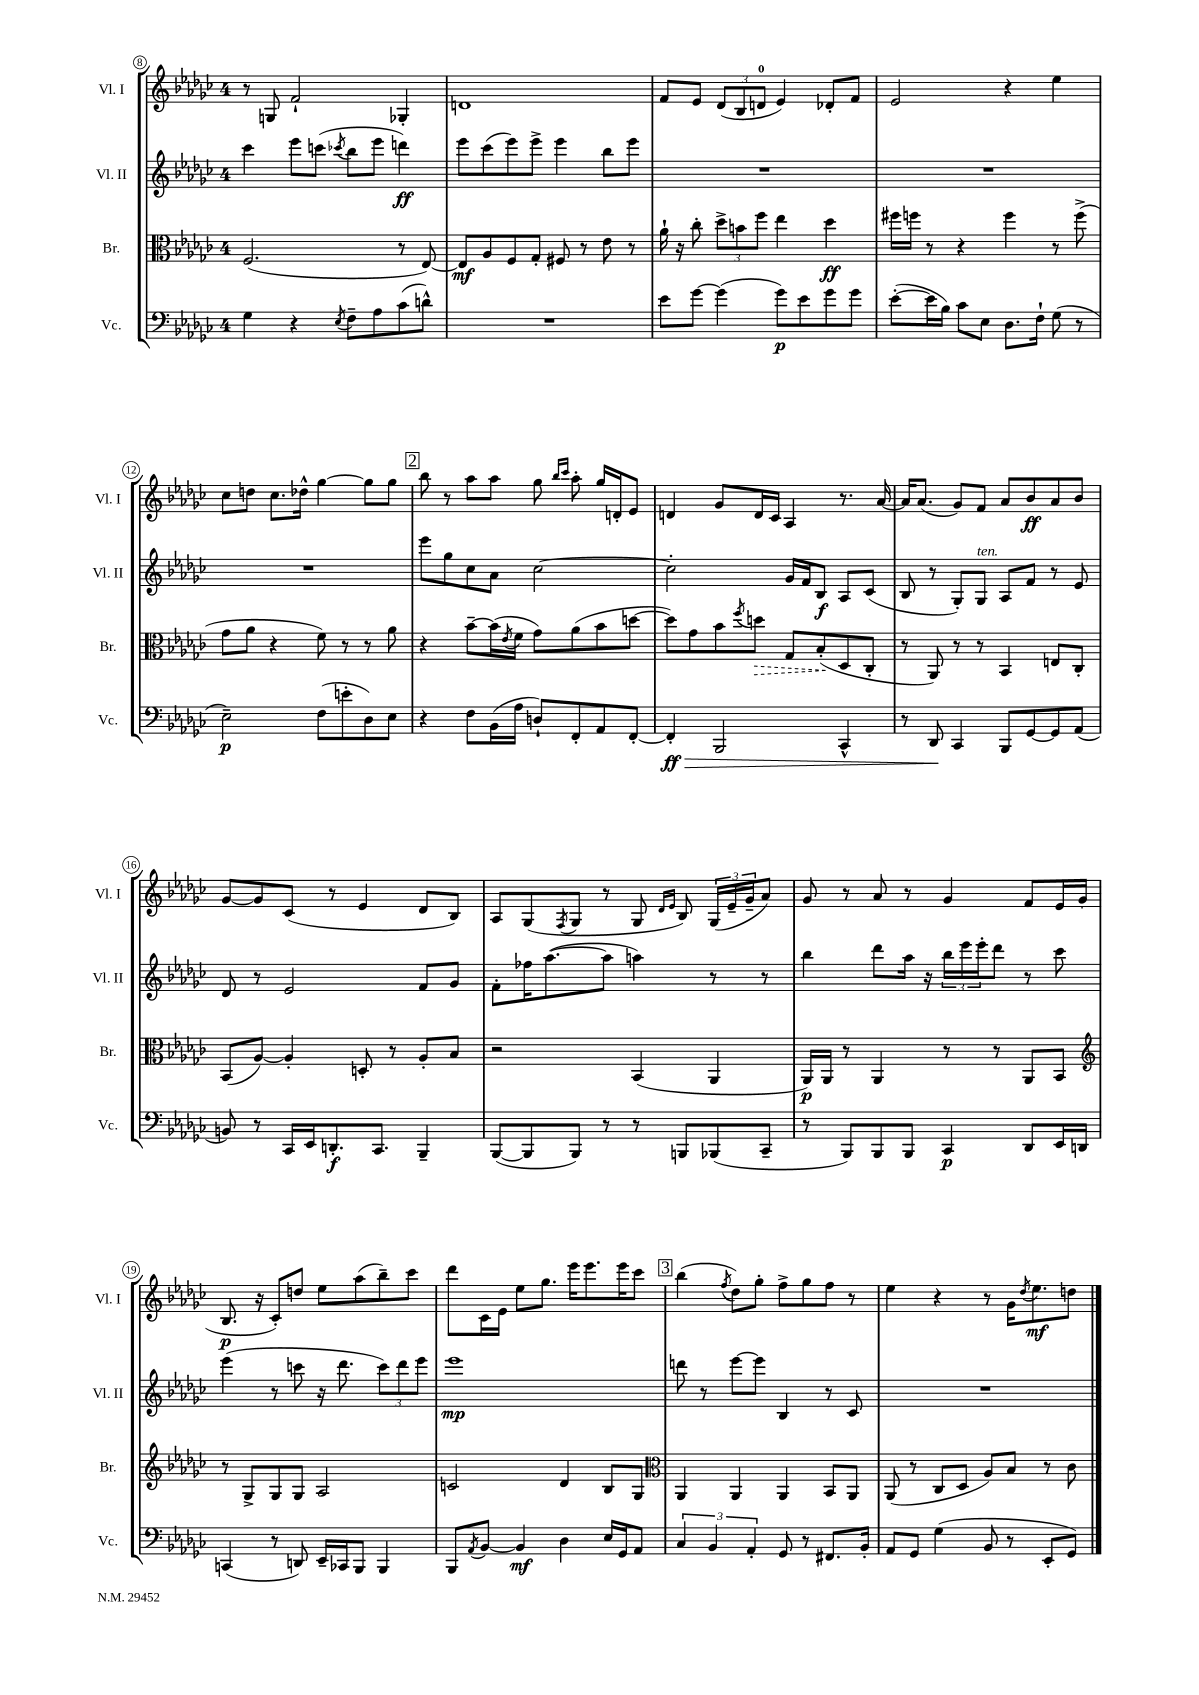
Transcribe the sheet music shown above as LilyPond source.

<<
\new StaffGroup <<
\new Staff = "s0" \with { instrumentName = "Vl. I" shortInstrumentName = "Vl. I" } {
    \clef treble \key ges \major \once \override Staff.TimeSignature.style = #'single-digit \time 4/4
    r8 g8 f'2-! ges4-. |
    d'1 |
    f'8 ees'8 \tuplet 3/2 { des'8( bes8 d'8-0 } ees'4) des'8-. f'8 |
    ees'2 r4 ees''4 |
    ces''8 d''8 ces''8. des''16-^ ges''4~ ges''8 ges''8 |
    \mark \markup { \box "2" } bes''8 r8 aes''8 aes''8 ges''8 \grace { bes''16 ces'''16 } aes''8-. ges''16 d'16-. ees'8 |
    d'4 ges'8 d'16 ces'16 aes4 r8. aes'16~ |
    aes'16 aes'8.( ges'8) f'8 aes'8 bes'8\ff aes'8 bes'8 |
    ges'8~ ges'8 ces'8( r8 ees'4 des'8 bes8) |
    aes8 ges8( \acciaccatura { f8 } ges8 r8 ges8 \grace { des'16 ees'16 } bes8) \tuplet 3/2 { ges16( ees'16-- ges'16-- } aes'8) |
    ges'8 r8 aes'8 r8 ges'4 f'8 ees'16 ges'16( |
    bes8.\p r16 ces'8-.) d''8 ees''8 aes''8( bes''8--) ces'''8 |
    des'''8 ces'16 ees'16 ees''8 ges''8. ees'''16 ees'''8. ees'''16 ces'''8 |
    \mark \markup { \box "3" } bes''4( \acciaccatura { f''8 } des''8) ges''8-. f''8-> ges''8 f''8 r8 |
    ees''4 r4 r8 ges'16 \acciaccatura { des''8 } ees''8.\mf d''8 \bar "|." |
}
\new Staff = "s1" \with { instrumentName = "Vl. II" shortInstrumentName = "Vl. II" } {
    \clef treble \key ges \major \once \override Staff.TimeSignature.style = #'single-digit \time 4/4
    ces'''4 ees'''8 c'''8( \acciaccatura { ces'''8 } bes''8 ees'''8 d'''4\ff) |
    ees'''8 ces'''8( ees'''8) ees'''8-> ees'''4 bes''8 ees'''8 |
    R1 |
    R1 |
    R1 |
    \mark \markup { \box "2" } ees'''8 ges''8 ces''8 aes'8 ces''2~ |
    ces''2-. ges'16 f'16 bes8\f aes8 ces'8( |
    bes8 r8 ges8-.) ges8^\markup { \italic "ten." } aes8 f'8 r8 ees'8 |
    des'8 r8 ees'2 f'8 ges'8 |
    f'8-. fes''16 aes''8.~( aes''8 a''4) r8 r8 |
    bes''4 des'''8 aes''16 r16 \tuplet 3/2 { bes''16 ees'''16 ees'''16-. } des'''8 r8 ces'''8 |
    ees'''4( r8 c'''8 r16 des'''8. \tuplet 3/2 { c'''8) des'''8 ees'''8 } |
    ees'''1\mp |
    \mark \markup { \box "3" } d'''8 r8 ees'''8~ ees'''8 bes4 r8 ces'8 |
    R1 \bar "|." |
}
\new Staff = "s2" \with { instrumentName = "Br." shortInstrumentName = "Br." } {
    \clef alto \key ges \major \once \override Staff.TimeSignature.style = #'single-digit \time 4/4
    f2.( r8 ees8~) |
    ees8\mf aes8 f8 ges8-. fis8 r8 ees'8 r8 |
    aes'16-! r16 ces''8-. \tuplet 3/2 { des''8-> b'8 f''8 } ees''4 des''4\ff |
    fis''16 f''16 r8 r4 f''4 r8 f''8->( |
    ges'8 aes'8 r4 f'8) r8 r8 aes'8 |
    \mark \markup { \box "2" } r4 bes'8~-- bes'16( \acciaccatura { ees'8 } f'16 ges'8) aes'8( bes'8 d''8~ |
    d''8) ges'8 bes'8 \acciaccatura { f''8 } \once \override Hairpin.style = #'dashed-line d''8\> ges8 bes8-.\!( des8 ces8-. |
    r8 aes,8) r8 r8 bes,4 e8 ces8-. |
    bes,8( aes8~) aes4-. d8-. r8 aes8-. bes8 |
    r2 bes,4( aes,4 |
    aes,16\p) aes,16 r8 aes,4 r8 r8 aes,8 bes,8 |
    \clef treble r8 ges8-> ges8 ges8 aes2 |
    c'2 des'4 bes8 ges8 |
    \mark \markup { \box "3" } \clef alto aes,4 aes,4 aes,4 bes,8 aes,8 |
    aes,8( r8 ces8 des8 aes8) bes8 r8 ces'8 \bar "|." |
}
\new Staff = "s3" \with { instrumentName = "Vc." shortInstrumentName = "Vc." } {
    \clef bass \key ges \major \once \override Staff.TimeSignature.style = #'single-digit \time 4/4
    ges4 r4 \acciaccatura { ees8 } f8-- aes8 ces'8( d'8-^) |
    R1 |
    ees'8 ges'8~ ges'4( ges'8\p) ees'8 ges'8 ges'8 |
    ees'8~-.( ees'16 bes16) ces'8 ees8 des8. f16-! ges8( r8 |
    ees2--\p) f8( e'8-. des8) ees8 |
    \mark \markup { \box "2" } r4 f8 bes,16( aes16 d8-!) f,8-. aes,8 f,8~-. |
    f,4-.\ff\> bes,,2 ces,4-^ |
    r8 des,8\! ces,4 bes,,8 ges,8~ ges,8 aes,8( |
    b,8) r8 ces,16 ees,16 d,8.-.\f ces,8. bes,,4-- |
    bes,,8~( bes,,8 bes,,8) r8 r8 b,,8 bes,,8( ces,8-- |
    r8 bes,,8) bes,,8 bes,,8 ces,4\p des,8 ees,16 d,16 |
    c,4( r8 d,8) ees,16-- ces,16 bes,,8 bes,,4 |
    bes,,8 \acciaccatura { aes,8 } bes,8~ bes,4\mf des4 ees16 ges,16 aes,8 |
    \mark \markup { \box "3" } \tuplet 3/2 { ces4 bes,4 aes,4-. } ges,8 r8 fis,8. bes,16-. |
    aes,8 ges,8 ges4( bes,8 r8 ees,8-. ges,8) \bar "|." |
}
>>
>>
\layout { \context { \Score currentBarNumber = #8 \override BarNumber.stencil = #(make-stencil-circler 0.1 0.3 ly:text-interface::print) } }
